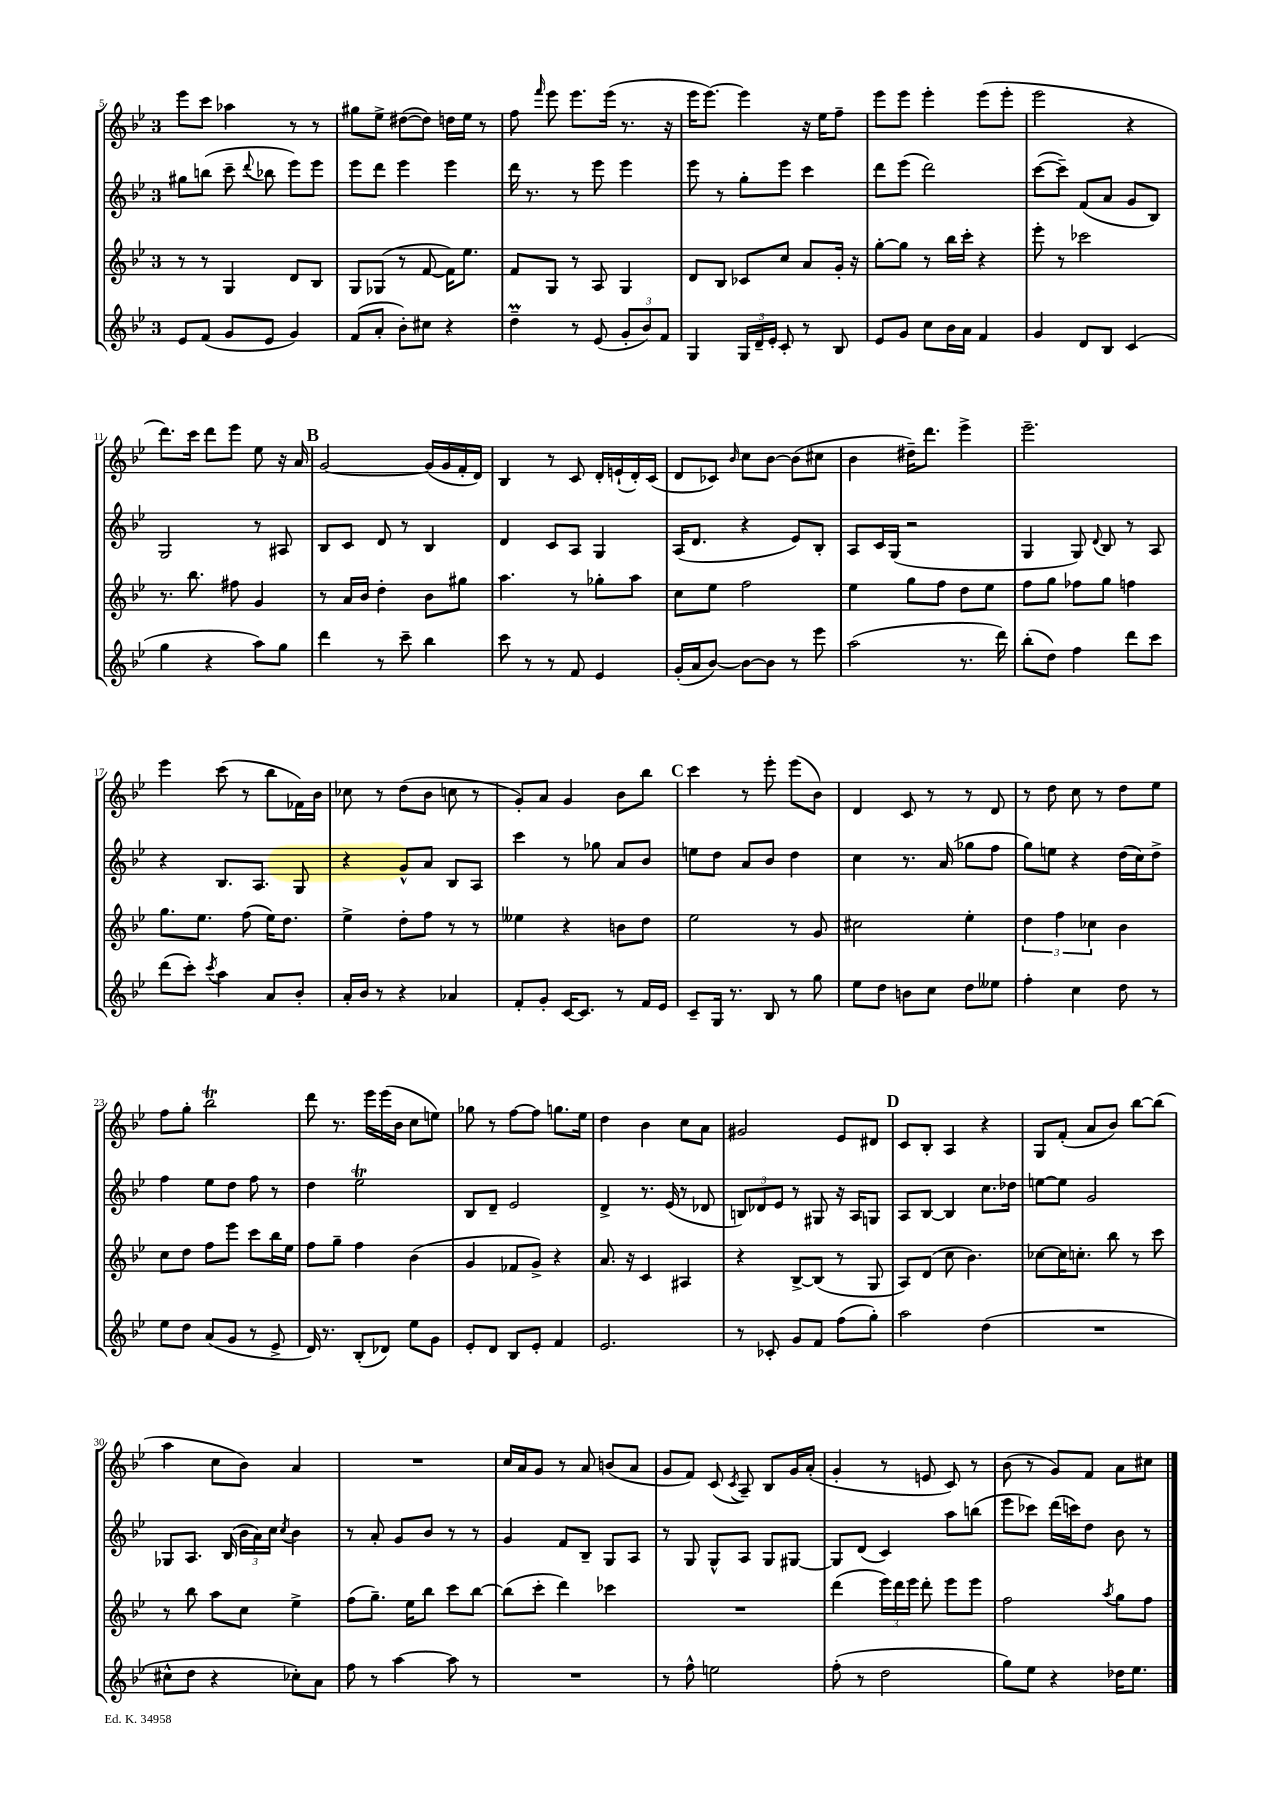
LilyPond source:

<<
\new StaffGroup <<
\new Staff = "s0" {
    \clef treble \key bes \major \once \override Staff.TimeSignature.style = #'single-digit \time 3/4
    \autoBeamOff ees'''8[ c'''8] aes''4 r8 r8 |
    gis''8[ ees''8]-> dis''8[~( dis''8]) d''16[ ees''16] r8 |
    f''8 \grace { f'''16 } ees'''8 ees'''8.[ ees'''16]( r8. r16 |
    ees'''16[ ees'''8.]~) ees'''4 r16 ees''16[ f''8]-- |
    ees'''8[ ees'''8] ees'''4-. ees'''8[( ees'''8]-. |
    ees'''2 r4 |
    d'''8.[) c'''16] d'''8[ ees'''8] ees''8 r16 a'16 |
    \mark \markup { \bold "B" } g'2~ g'16[( g'16 f'16-. d'16]) |
    bes4 r8 c'8 d'16[-. e'16-!( d'16-.) c'16]( |
    d'8[ ces'8]) \grace { bes'16 } c''8[ bes'8]~ bes'8[( cis''8] |
    bes'4 dis''16[--) d'''8.] ees'''4-> |
    ees'''2.-- |
    ees'''4 c'''8( r8 bes''8[ fes'16) bes'16] |
    ces''8 r8 d''8[( bes'8] c''8 r8 |
    g'8[-.) a'8] g'4 bes'8[ bes''8] |
    \mark \markup { \bold "C" } c'''4 r8 ees'''8-. ees'''8[( bes'8]) |
    d'4 c'8 r8 r8 d'8 |
    r8 d''8 c''8 r8 d''8[ ees''8] |
    f''8[ g''8]-. bes''2\trill |
    d'''8 r8. ees'''16[ ees'''16( bes'16] c''8[ e''8]) |
    ges''8 r8 f''8[~ f''8] g''8.[ ees''16] |
    d''4 bes'4 c''8[ a'8] |
    gis'2 ees'8[ dis'8] |
    \mark \markup { \bold "D" } c'8[ bes8]-. a4 r4 |
    g8[ f'8]-.( a'8[ bes'8]) bes''8[~ bes''8]( |
    a''4 c''8[ bes'8]) a'4 |
    R2. |
    c''16[ a'16 g'8] r8 a'8 b'8[( a'8] |
    g'8[ f'8]) c'8( \acciaccatura { c'8 } a8--) bes8[ g'16 a'16]-.( |
    g'4-. r8 e'8 c'8) r8 |
    bes'8( r8 g'8[) f'8] a'8[ cis''8] \bar "|." |
}
\new Staff = "s1" {
    \clef treble \key bes \major \once \override Staff.TimeSignature.style = #'single-digit \time 3/4
    \autoBeamOff gis''8[ b''8]( c'''8-- \appoggiatura { d'''8 } bes''8 ees'''8[) ees'''8] |
    ees'''8[ d'''8] ees'''4 ees'''4 |
    d'''16 r8. r8 ees'''8 ees'''4 |
    ees'''8 r8 g''8[-. ees'''8] c'''4 |
    d'''8[ ees'''8]( d'''2) |
    c'''8[~( c'''8]--) f'8[( a'8] g'8[ bes8]) |
    g2 r8 ais8 |
    \mark \markup { \bold "B" } bes8[ c'8] d'8 r8 bes4 |
    d'4 c'8[ a8] g4 |
    a16[( d'8.] r4 ees'8[) bes8]-. |
    a8[ c'16 g16]( r2 |
    g4 g8) \appoggiatura { d'8 } bes8 r8 a8 |
    r4 bes8.[ a8.] g8 |
    r4 g'8[-^ a'8] bes8[ a8] |
    c'''4 r8 ges''8 a'8[ bes'8] |
    \mark \markup { \bold "C" } e''8[ d''8] a'8[ bes'8] d''4 |
    c''4 r8. a'16( ges''8[ f''8] |
    g''8[) e''8] r4 d''16[( c''16) d''8]-> |
    f''4 ees''8[ d''8] f''8 r8 |
    d''4 ees''2\trill |
    bes8[ d'8]-- ees'2 |
    d'4-> r8. ees'16( r8 des'8 |
    \tuplet 3/2 { b8[) des'8 ees'8] } r8 gis8 r16 a16[ g8] |
    \mark \markup { \bold "D" } a8[ bes8]~ bes4 c''8.[ des''16] |
    e''8[~ e''8] g'2 |
    ges8[ a8.] bes16( \tuplet 3/2 { bes'16[ a'16) c''16] } \acciaccatura { c''8 } bes'4 |
    r8 a'8-. g'8[ bes'8] r8 r8 |
    g'4 f'8[ bes8]-- g8[ a8] |
    r8 g8 g8[-^ a8] g8[ gis8]~ |
    gis8[ d'8]( c'4) a''8[ b''8]( |
    ees'''8[ ces'''8]) d'''16[( c'''16) d''8] bes'8 r8 \bar "|." |
}
\new Staff = "s2" {
    \clef treble \key bes \major \once \override Staff.TimeSignature.style = #'single-digit \time 3/4
    \autoBeamOff r8 r8 g4 d'8[ bes8] |
    g8[ ges8]( r8 f'8~ f'16[) ees''8.] |
    f'8[ g8] r8 a8 g4 |
    d'8[ bes8] ces'8[ c''8] a'8[ g'16]-. r16 |
    g''8[~-. g''8] r8 bes''16[ c'''16]-. r4 |
    ees'''8-. r8 ces'''2 |
    r8. bes''8. fis''8 g'4 |
    \mark \markup { \bold "B" } r8 a'16[ bes'16] d''4-. bes'8[ gis''8] |
    a''4. r8 ges''8[-. a''8] |
    c''8[ ees''8] f''2 |
    ees''4 g''8[ f''8] d''8[ ees''8] |
    f''8[ g''8] fes''8[ g''8] f''4 |
    g''8.[ ees''8.] f''8( ees''16[) d''8.] |
    ees''4-> d''8[-. f''8] r8 r8 |
    eeses''4 r4 b'8[ d''8] |
    \mark \markup { \bold "C" } ees''2 r8 g'8 |
    cis''2 ees''4-. |
    \tuplet 3/2 { d''4 f''4 ces''4 } bes'4 |
    c''8[ d''8] f''8[ ees'''8] c'''8[ bes''16 ees''16] |
    f''8[ g''8]-- f''4 bes'4( |
    g'4 fes'8[ g'8]->) r4 |
    a'8. r16 c'4 ais4 |
    r4 bes8[~-> bes8]( r8 g8 |
    \mark \markup { \bold "D" } a8[) d'8]( c''8 bes'4.) |
    ces''8[~ ces''16 c''8.]-. bes''8 r8 c'''8 |
    r8 bes''8 a''8[ c''8] ees''4-> |
    f''8[( g''8.]--) ees''16[ bes''8] c'''8[ bes''8]~ |
    bes''8[( c'''8]-. d'''4) ces'''4 |
    R2. |
    d'''4( \tuplet 3/2 { ees'''16[) d'''16 ees'''16] } d'''8-. ees'''8[ ees'''8] |
    f''2 \acciaccatura { a''8 } g''8[ f''8] \bar "|." |
}
\new Staff = "s3" {
    \clef treble \key bes \major \once \override Staff.TimeSignature.style = #'single-digit \time 3/4
    \autoBeamOff ees'8[ f'8]( g'8[ ees'8] g'4) |
    f'8[( a'8]-. bes'8[-.) cis''8] r4 |
    d''4--\prall r8 ees'8( \tuplet 3/2 { g'8[-. bes'8) f'8] } |
    g4 \tuplet 3/2 { g16[ d'16-- ees'16]-. } c'8-. r8 bes8 |
    ees'8[ g'8] c''8[ bes'16 a'16] f'4 |
    g'4 d'8[ bes8] c'4( |
    g''4 r4 a''8[) g''8] |
    \mark \markup { \bold "B" } d'''4 r8 c'''8-- bes''4 |
    c'''8 r8 r8 f'8 ees'4 |
    g'16[-.( a'16 bes'8]~) bes'8[~ bes'8] r8 ees'''8 |
    a''2( r8. d'''16) |
    bes''8[-.( d''8]) f''4 d'''8[ c'''8] |
    d'''8[( c'''8]-.) \acciaccatura { c'''8 } a''4 a'8[ bes'8]-. |
    a'16[-. bes'16] r8 r4 aes'4 |
    f'8[-. g'8]-. c'16[~ c'8.] r8 f'16[ ees'16] |
    \mark \markup { \bold "C" } c'8[-- g16] r8. bes8 r8 g''8 |
    ees''8[ d''8] b'8[ c''8] d''8[ eeses''8] |
    f''4-. c''4 d''8 r8 |
    ees''8[ d''8] a'8[( g'8] r8 ees'8-> |
    d'16) r8. bes8[-.( des'8]) ees''8[ g'8] |
    ees'8[-. d'8] bes8[ ees'8]-. f'4 |
    ees'2. |
    r8 ces'8-. g'8[ f'8] f''8[( g''8]-.) |
    \mark \markup { \bold "D" } a''2 d''4( |
    R2. |
    cis''8[-^ d''8] r4 ces''8[-.) a'8] |
    f''8 r8 a''4~ a''8 r8 |
    R2. |
    r8 f''8-^ e''2 |
    f''8-.( r8 d''2 |
    g''8[) ees''8] r4 des''16[ ees''8.] \bar "|." |
}
>>
>>
\layout { \context { \Score currentBarNumber = #5 } }
